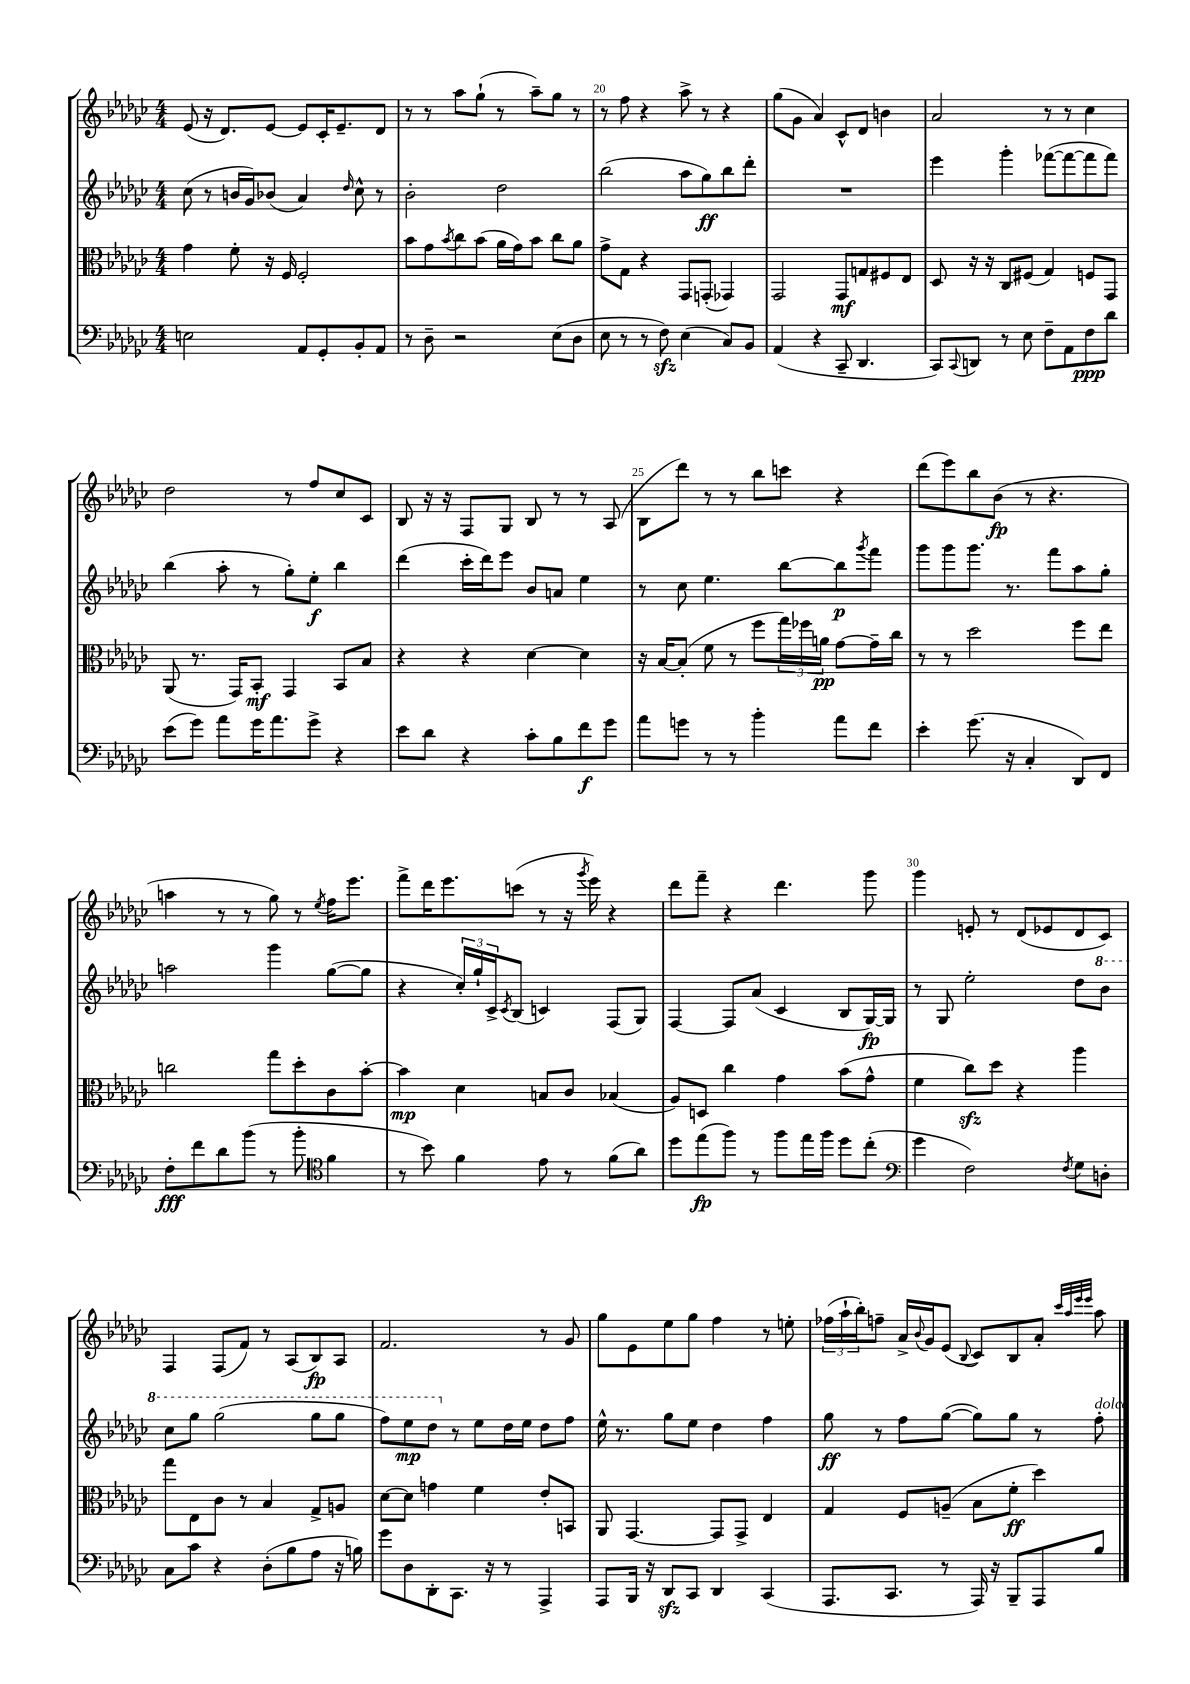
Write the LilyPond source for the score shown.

<<
\new StaffGroup <<
\new Staff = "s0" {
    \clef treble \key ges \major \numericTimeSignature \time 4/4
    ees'8( r16 des'8.) ees'8~ ees'8 ces'16-. ees'8.-- des'8 |
    r8 r8 aes''8 ges''8-!( r8 aes''8--) ges''8 r8 |
    r8 f''8 r4 aes''8-> r8 r4 |
    ges''8( ges'8 aes'4) ces'8-^ des'8 b'4 |
    aes'2 r8 r8 ces''4 |
    des''2 r8 f''8 ces''8 ces'8 |
    bes8 r16 r16 f8 ges8 bes8 r8 r8 aes8( |
    bes8 des'''8) r8 r8 bes''8 c'''8 r4 |
    des'''8( ees'''8) bes''8 bes'8\fp( r8 r4. |
    a''4 r8 r8 ges''8) r8 \acciaccatura { ees''8 } f''16 ees'''8. |
    f'''8-> des'''16 ees'''8. c'''8( r8 r16 \acciaccatura { ges'''8 } ees'''16) r4 |
    des'''8 f'''8-- r4 des'''4. ges'''8 |
    ges'''4 e'8-. r8 des'8( ees'8 des'8 ces'8) |
    f4 f8( f'8) r8 aes8( bes8\fp) aes8 |
    f'2. r8 ges'8 |
    ges''8 ees'8 ees''8 ges''8 f''4 r8 e''8-. |
    \tuplet 3/2 { fes''16( aes''16-! bes''16-.) } f''8-- aes'16-> \appoggiatura { bes'8 } ges'16 ees'8( \appoggiatura { bes8 } ces'8) bes8 aes'8-. \grace { ces'''32 aes''32 ees'''32 ees'''32 } aes''8 \bar "|." |
}
\new Staff = "s1" {
    \clef treble \key ges \major \numericTimeSignature \time 4/4
    ces''8( r8 b'16 ges'16) bes'8( aes'4) \grace { des''16 } ces''8-^ r8 |
    bes'2-. des''2 |
    bes''2( aes''8 ges''8\ff) bes''8 des'''8-. |
    R1 |
    ees'''4 ges'''4-. fes'''8~( fes'''8~ fes'''8 fes'''8) |
    bes''4( aes''8-. r8 ges''8-.) ees''8-.\f bes''4 |
    des'''4( ces'''16-. des'''16) ees'''8 bes'8 a'8 ees''4 |
    r8 ces''8 ees''4. bes''8~ bes''8\p \acciaccatura { ges'''8 } f'''8 |
    ges'''8 ges'''8 ges'''8. r8. f'''8 aes''8 ges''8-. |
    a''2 ges'''4 ges''8~( ges''8 |
    r4 \tuplet 3/2 { ces''16-.) ges''16-! ces'16-> } \acciaccatura { ces'8 } bes8( c'4) f8( ges8) |
    f4~ f8 aes'8( ces'4 bes8 ges16~\fp) ges16 |
    r8 ges8 ees''2-. des''8 \ottava #1 bes''8 |
    ces'''8 ges'''8 ges'''2( ges'''8 ges'''8 |
    f'''8) ees'''8\mp des'''8 \ottava #0 r8 ees''8 des''16 ees''16 des''8 f''8 |
    ees''16-^ r8. ges''8 ees''8 des''4 f''4 |
    ges''8\ff r8 f''8 ges''8~( ges''8) ges''8 r8 f''8-.^\markup { \italic "dolce" } \bar "|." |
}
\new Staff = "s2" {
    \clef alto \key ges \major \numericTimeSignature \time 4/4
    ges'4 f'8-. r16 f16 f2-. |
    bes'8 ges'8 \acciaccatura { bes'8 } ces''8 bes'8( aes'16 ges'16) bes'8 ces''8 aes'8 |
    ges'8-> ges8 r4 ges,8 g,8-.( ges,4) |
    ges,2 ges,8\mf g8 fis8 ees8 |
    des8 r16 r16 ces8 fis8( ges4) f8 ges,8 |
    aes,8( r8. ges,16) bes,8-.\mf ges,4 bes,8 bes8 |
    r4 r4 des'4~ des'4 |
    r16 bes16~ bes8-.( f'8 r8 f''8 \tuplet 3/2 { ges''16) fes''16 a'16\pp } ges'8~ ges'16-- ces''16 |
    r8 r8 des''2 f''8 ees''8 |
    c''2 ges''8 des''8-. ces'8 bes'8~-. |
    bes'4\mp des'4 b8 ces'8 bes4( |
    aes8) d8 ces''4 ges'4 bes'8( ges'8-^ |
    f'4 ces''8\sfz) des''8 r4 aes''4 |
    ges''8 ees8 ces'8 r8 bes4 ges8-> a8 |
    des'8~ des'8 g'4 f'4 ees'8-. b,8 |
    aes,8 ges,4.~ ges,8 ges,8-> ees4 |
    ges4 f8 a8--( bes8 f'8-.\ff des''4) \bar "|." |
}
\new Staff = "s3" {
    \clef bass \key ges \major \numericTimeSignature \time 4/4
    e2 aes,8 ges,8-. bes,8-. aes,8 |
    r8 des8-- r2 ees8( des8 |
    ees8 r8 r8 f8\sfz) ees4( ces8) bes,8 |
    aes,4( r4 ces,8-- des,4. |
    ces,8) \appoggiatura { ces,8 } d,8 r8 ees8 f8-- aes,8 f8\ppp des'8 |
    ees'8( ges'8) aes'8 ges'16 aes'8. ges'8-> r4 |
    ees'8 des'8 r4 ces'8-. bes8 f'8\f ges'8 |
    aes'8 g'8 r8 r8 bes'4-. aes'8 f'8 |
    ees'4-. ges'8.( r16 ces4-. des,8) f,8 |
    f8-.\fff f'8 des'8 bes'8( r8 bes'8-. \clef tenor f'4 |
    r8 bes'8) f'4 ees'8 r8 f'8( aes'8) |
    des''8 ees''8\fp( f''8) r8 f''8 ees''16 f''16 des''8 ces''8-.( |
    \clef bass ges'4 f2) \acciaccatura { f8 } ges8 d8-. |
    ces8 ces'8 r4 des8-.( bes8 aes8 r16 b16) |
    ges'8 des8 des,8-. ces,8. r16 r8 aes,,4-> |
    aes,,8 bes,,16 r16 des,8\sfz ces,8 des,4 ces,4( |
    aes,,8. ces,8. r8 aes,,16) r16 bes,,8-- aes,,8 bes8 \bar "|." |
}
>>
>>
\layout { \context { \Score currentBarNumber = #18 \override BarNumber.break-visibility = ##(#f #t #t) barNumberVisibility = #(every-nth-bar-number-visible 5) } }
